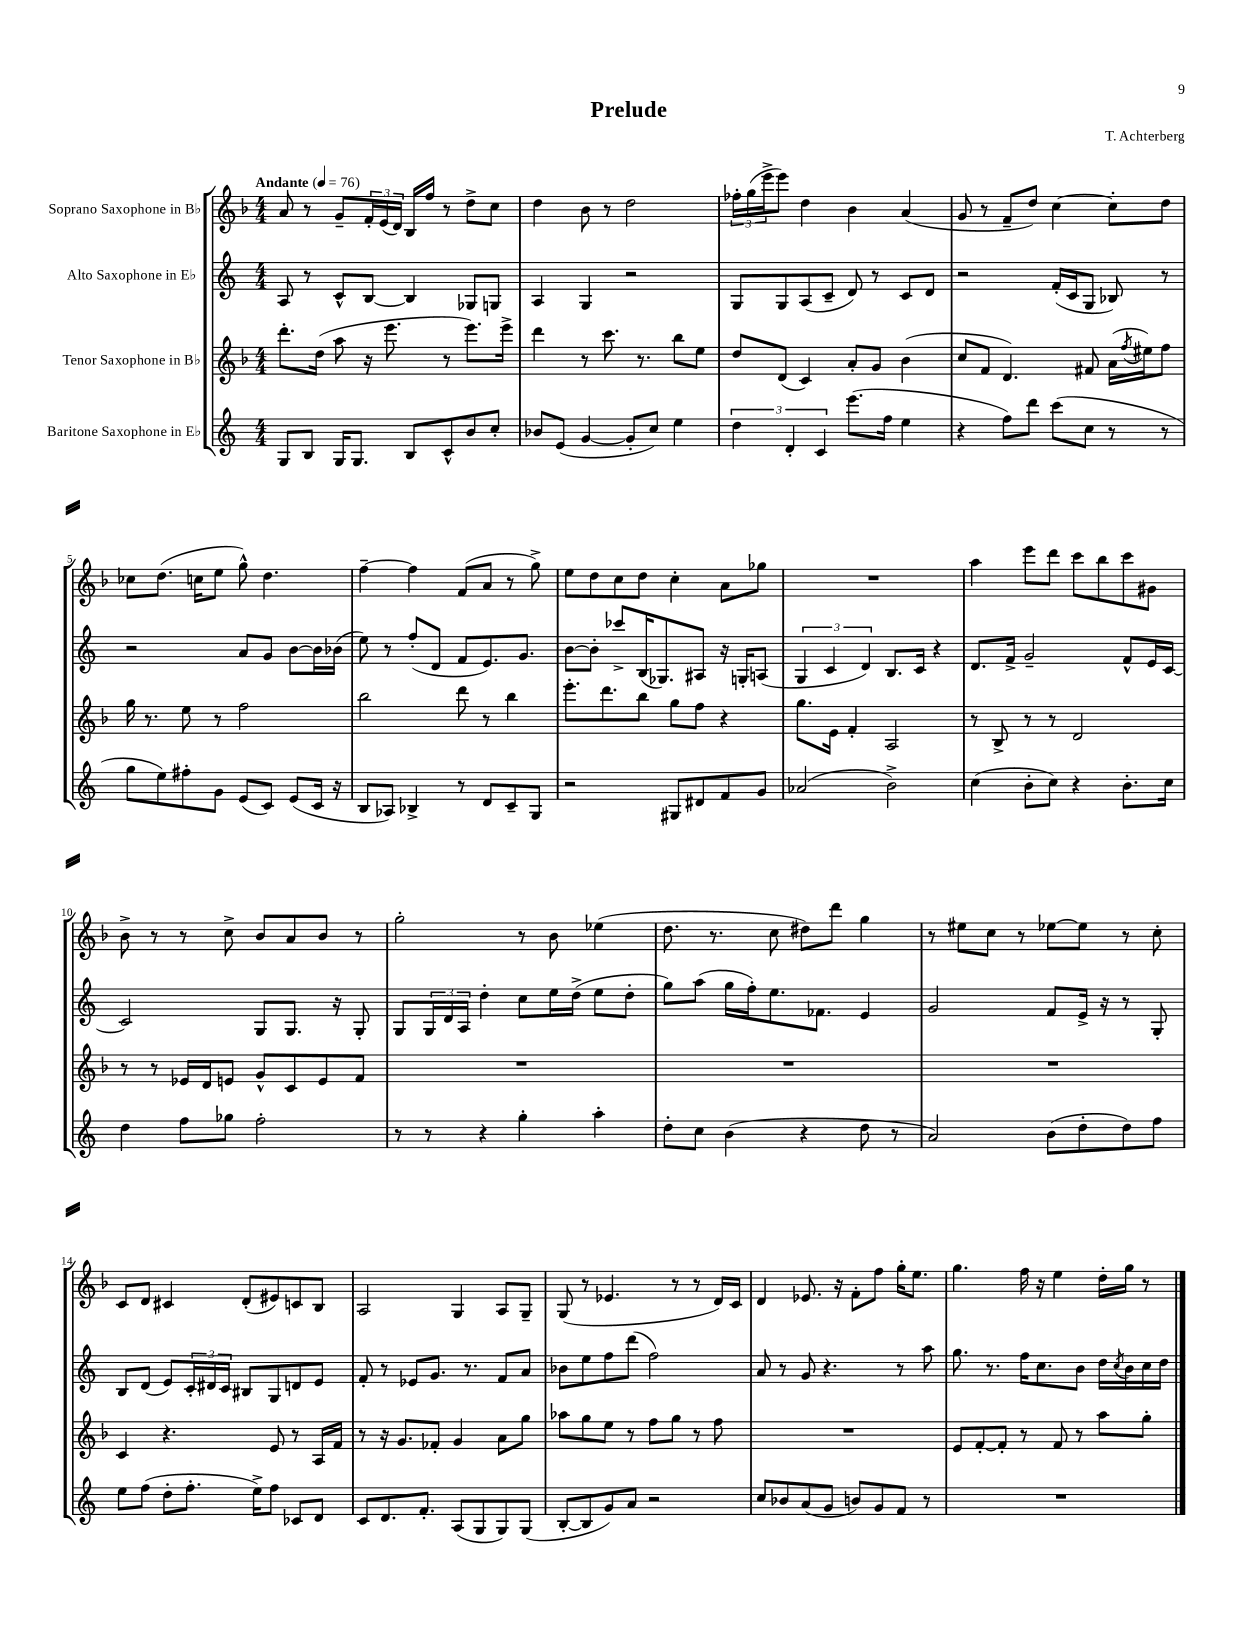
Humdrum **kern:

**kern	**kern	**kern	**kern
*part4	*part3	*part2	*part1
*staff4	*staff3	*staff2	*staff1
*I"Baritone Saxophone in E♭	*I"Tenor Saxophone in B♭	*I"Alto Saxophone in E♭	*I"Soprano Saxophone in B♭
*clefG2	*clefG2	*clefG2	*clefG2
*k[]	*k[b-]	*k[]	*k[b-]
*M4/4	*M4/4	*M4/4	*M4/4
*MM76	*MM76	*MM76	*MM76
=1	=1	=1	=1
!	!	!	!LO:TX:a:B:t=Andante
8G/L	8.ddd'\L	8A/	8a/
8B/J	.	8r	8r
.	(16dd\Jk	.	.
16G/KL	8aa\	8c^^/L	8g~/L
8.G/J	.	.	.
.	16r	[8B/J	24f'/L
.	.	.	(24e/
.	8.eee\	.	.
.	.	.	24d/JJ)
8B/L	.	4B/]	16B-/LL
.	.	.	16ff/JJ
8c^^/	8r	.	8r
8b/	8.eee\L)	8G-X/L	8dd^\L
8cc'/J	.	8Gn/J	8cc\J
.	16eee^\Jk	.	.
=2	=2	=2	=2
8b-X/L	4ddd\	4A/	4dd\
(8e/J	.	.	.
[4g/	8r	4G/	8b-\
.	8.ccc\	.	8r
8g'/L]	.	2r	2dd\
.	8.r	.	.
8cc/J)	.	.	.
4ee\	8bb-\L	.	.
.	8ee\J	.	.
=3	=3	=3	=3
6dd\	8dd/L	8G/L	24ff-X'\LL
.	.	.	(24gg\
.	.	.	24eee^\J
.	(8d/J	8G/	8eee\J)
6d'/	.	.	.
.	4c/)	(8A/	4dd\
6c/	.	.	.
.	.	8c~/J	.
(8.eee\L	8a'/L	8d/)	4b-\
.	8g/J	8r	.
16ff\Jk	.	.	.
4ee\	(4b-\	8c/L	(4a/
.	.	8d/J	.
=4	=4	=4	=4
4r	8cc/L	2r	8g/
.	8f/J	.	8r
8ff\L)	4.d/)	.	8f~/L
8ddd\J	.	.	8dd/J)
(8ccc\L	.	(16f'/LL	[4cc\
.	.	16c/J	.
8cc\J	8f#X/	8G/J	.
8r	(16a\LL	8B-X/)	8cc'\L]
.	8qff/	.	.
.	16ee#X\J)	.	.
8r	8ff\J	8r	8dd\J
!!LO:LB:g=z
=5	=5	=5	=5
8gg\L	16gg\	2r	8cc-X\L
.	8.r	.	.
8ee\)	.	.	(8.dd\J
8ff#X'\	8ee\	.	.
.	.	.	16ccn\KL
8g\J	8r	.	8ee\J
(8e/L	2ff\	8a/L	8gg^^\)
8c/J)	.	8g/J	4.dd\
(8e/L	.	[8b\L	.
16c/Jk	.	16b\L]	.
16r	.	(16b-X\JJ	.
=6	=6	=6	=6
8B/L	2bb-\	8ee\)	[4ff~\
8A-X/J)	.	8r	.
4B-X^/	.	(8ff'/L	4ff\]
.	.	8d/J	.
8r	8ddd\	8f/L	(8f/L
8d/L	8r	8.e/)	8a/J
8c~/	4bb-\	.	8r
.	.	8.g/J	.
8G/J	.	.	8gg^\)
=7	=7	=7	=7
2r	8.eee'\L	[8b\L	8ee\L
.	.	8b'\J]	8dd\
.	8.ddd\	.	.
.	.	8ccc-X^/L	8cc\
.	8bb-\J	(16B/K	8dd\J
.	.	8.G-X/)	.
8G#X/L	8gg\L	.	4cc'\
8d#X/	8ff\J	8A#X/J	.
8f/	4r	16r	8a\L
.	.	16Gn'/KL	.
8g/J	.	(8An/J	8gg-X\J
=8	=8	=8	=8
(2a-X/	8.gg\L	6G/	1r
.	.	6c/	.
.	16e\Jk	.	.
.	4f'/	.	.
.	.	6d/)	.
2b^\)	2A/	8.B/L	.
.	.	16c/Jk	.
.	.	4r	.
=9	=9	=9	=9
(4cc\	8r	8.d/L	4aa\
.	8B-^/	.	.
.	.	16f^/Jk	.
8b'\L	8r	2g~/	8eee\L
8cc\J)	8r	.	8ddd\J
4r	2d/	.	8ccc\L
.	.	.	8bb-\
8.b'\L	.	8f^^/L	8ccc\
.	.	16e/L	8g#X\J
16cc\Jk	.	[16c/JJ	.
!!LO:LB:g=z
=10	=10	=10	=10
4dd\	8r	2c/]	8b-^\
.	8r	.	8r
8ff\L	16e-X/LL	.	8r
.	16d/J	.	.
8gg-X\J	8en/J	.	8cc^\
2ff'\	8g^^/L	8G/L	8b-/L
.	8c/	8.G/J	8a/
.	8e/	.	8b-/J
.	.	16r	.
.	8f/J	8G'/	8r
=11	=11	=11	=11
8r	1r	8G/L	2gg'\
8r	.	24G/L	.
.	.	24d/	.
.	.	24A/JJ	.
4r	.	4dd'\	.
4gg'\	.	8cc\L	8r
.	.	16ee\L	8b-\
.	.	(16dd^\JJ	.
4aa'\	.	8ee\L	(4ee-X\
.	.	8dd'\J	.
=12	=12	=12	=12
8dd'\L	1r	8gg\L)	8.dd\
8cc\J	.	(8aa\J	.
.	.	.	8.r
(4b\	.	16gg\LL	.
.	.	16ff'\J)	.
.	.	8.ee\	8cc\
4r	.	.	8dd#X\L)
.	.	8.f-X\J	.
.	.	.	8ddd\J
8dd\	.	4e/	4gg\
8r	.	.	.
=13	=13	=13	=13
2a/)	1r	2g/	8r
.	.	.	8ee#X\L
.	.	.	8cc\J
.	.	.	8r
(8b\L	.	8f/L	[8ee-X\L
8dd'\	.	16e^/Jk	8ee-\J]
.	.	16r	.
8dd\)	.	8r	8r
8ff\J	.	8G'/	8cc'\
!!LO:LB:g=z
=14	=14	=14	=14
8ee\L	4c/	8B/L	8c/L
(8ff\J	.	(8d/J	8d/J
8dd'\L	4.r	8e/L)	4c#X/
8.ff'\J	.	24c'/L	.
.	.	24d#X/	.
.	.	24c/JJ	.
.	.	8B#X/L	(8d'/L
16ee^\KL)	.	.	.
8ff\J	8e/	8G/	8e#X/)
8c-X/L	8r	8dn/	8cn/
8d/J	16A/LL	8e/J	8B-/J
.	16f/JJ	.	.
=15	=15	=15	=15
8c/L	8r	8f'/	2A/
8.d/	16r	8r	.
.	8.g/L	.	.
.	.	8e-X/L	.
8.f'/J	.	.	.
.	8f-X'/J	8.g/J	.
(8A/L	4g/	.	4G/
.	.	8.r	.
8G/	.	.	.
8G/)	8a\L	8f/L	8A/L
(8G/J	8gg\J	8a/J	8G~/J
=16	=16	=16	=16
[8B'/L	8aa-X\L	8b-X\L	(8G/
8B/]	8gg\	8ee\	8r
8g/)	8ee\J	8ff\	4.e-X/
8a/J	8r	(8ddd\J	.
2r	8ff\L	2ff\)	.
.	8gg\J	.	8r
.	8r	.	8r
.	8ff\	.	16d/LL)
.	.	.	16c/JJ
=17	=17	=17	=17
8cc/L	1r	8a/	4d/
8b-X/	.	8r	.
(8a/	.	8g/	8.e-X/
8g/J	.	4.r	.
.	.	.	16r
8bn/L)	.	.	8f'\L
8g/	.	.	8ff\J
8f/J	.	8r	16gg'\KL
.	.	.	8.ee\J
8r	.	8aa\	.
=18	=18	=18	=18
1r	8e/L	8.gg\	4.gg\
.	[8f'/	.	.
.	.	8.r	.
.	8f'/J]	.	.
.	8r	16ff\KL	16ff\
.	.	8.cc\	16r
.	8f/	.	4ee\
.	8r	8b\J	.
.	8aa\L	16dd\LL	16dd'\LL
.	.	8qcc/	.
.	.	16b\	16gg\JJ
.	8gg'\J	16cc\	8r
.	.	16dd\JJ	.
==	==	==	==
*-	*-	*-	*-
